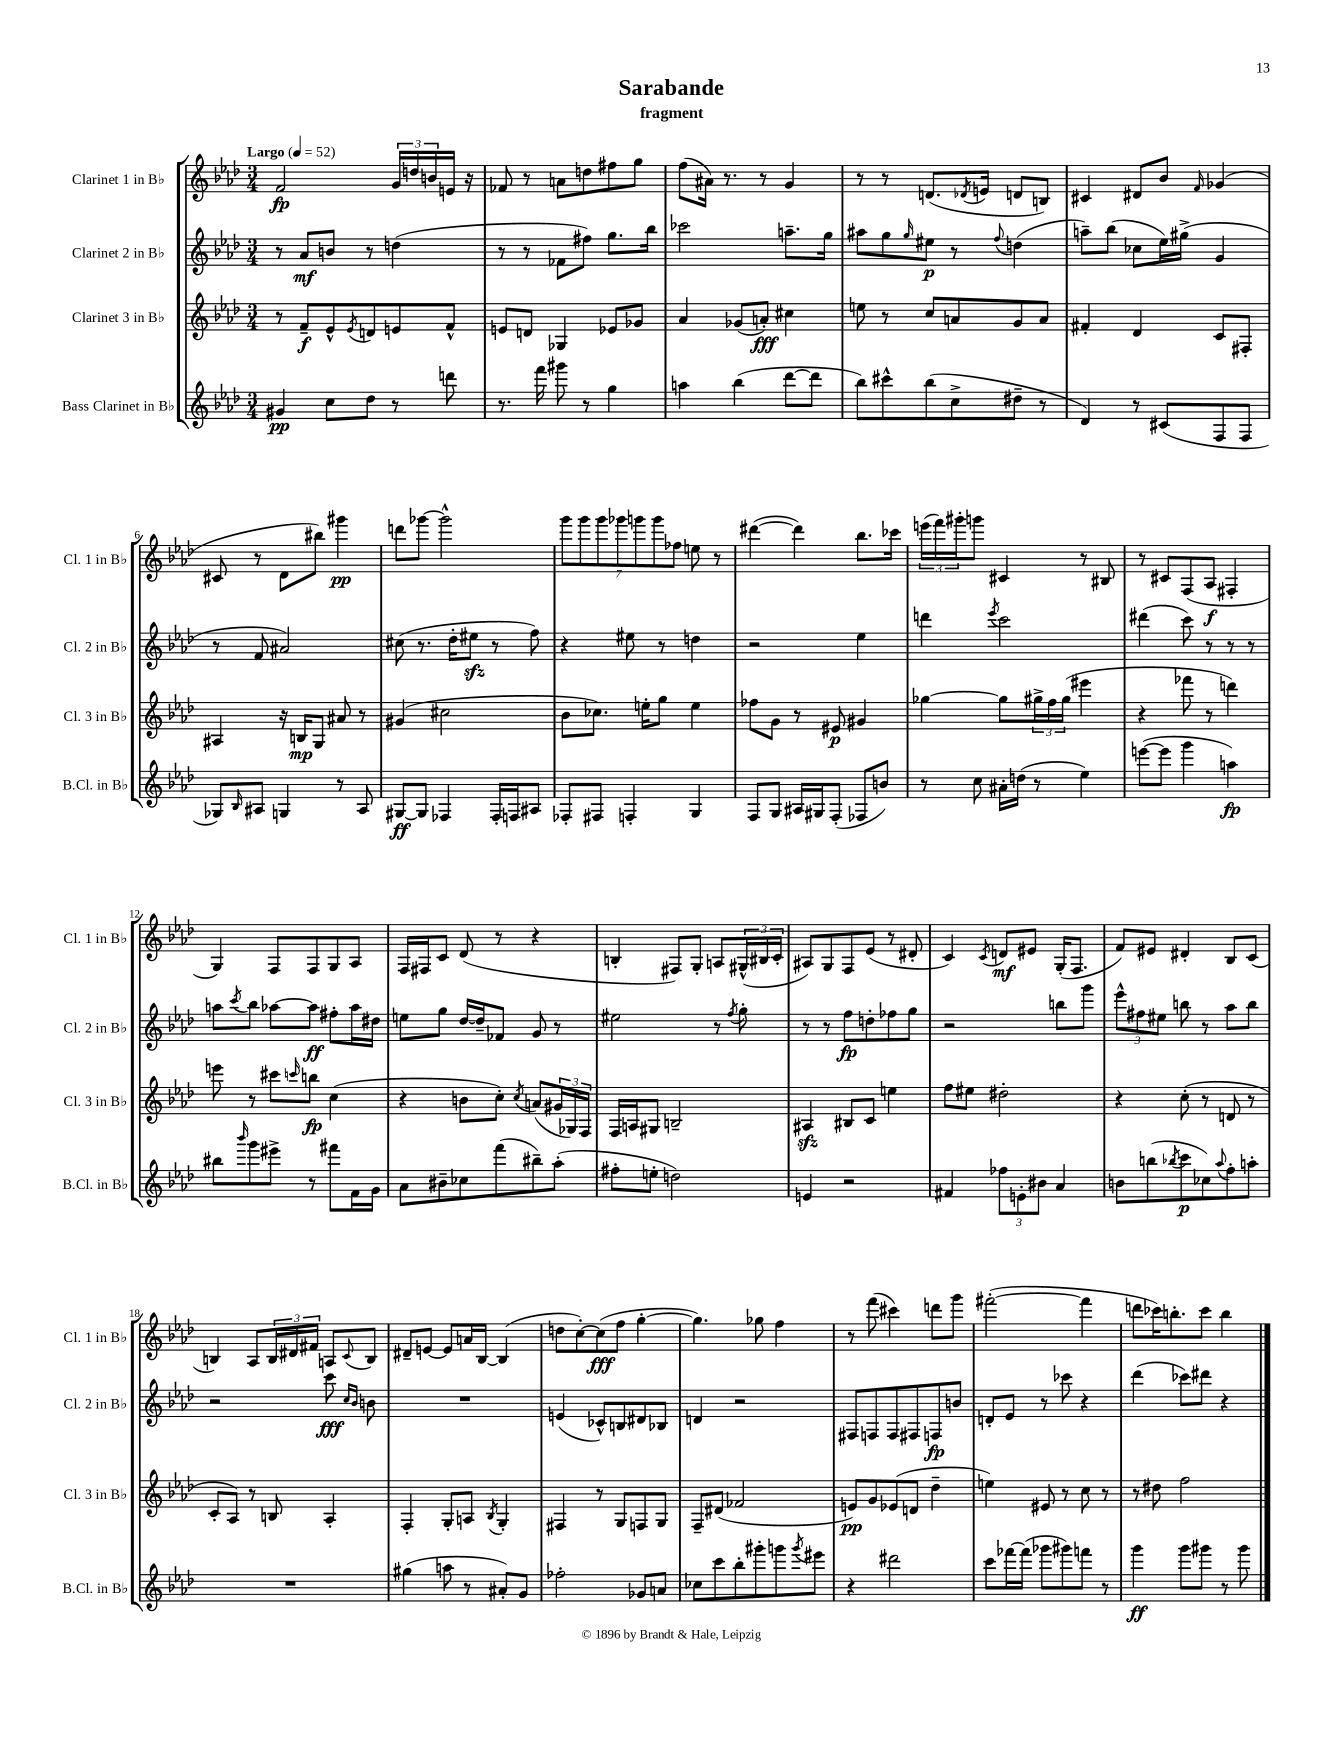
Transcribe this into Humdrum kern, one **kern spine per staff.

**kern	**dynam	**kern	**dynam	**kern	**dynam	**kern	**dynam
*part4	*part4	*part3	*part3	*part2	*part2	*part1	*part1
*staff4	*staff4	*staff3	*staff3	*staff2	*staff2	*staff1	*staff1
*I"Bass Clarinet in B♭	*	*I"Clarinet 3 in B♭	*	*I"Clarinet 2 in B♭	*	*I"Clarinet 1 in B♭	*
*I'B.Cl. in B♭	*	*I'Cl. 3 in B♭	*	*I'Cl. 2 in B♭	*	*I'Cl. 1 in B♭	*
*clefG2	*	*clefG2	*	*clefG2	*	*clefG2	*
*k[b-e-a-d-]	*	*k[b-e-a-d-]	*	*k[b-e-a-d-]	*	*k[b-e-a-d-]	*
*M3/4	*	*M3/4	*	*M3/4	*	*M3/4	*
*MM52	*	*MM52	*	*MM52	*	*MM52	*
=1	=1	=1	=1	=1	=1	=1	=1
!	!	!	!	!	!	!LO:TX:a:B:t=Largo	!
4g#X/	pp	8r	.	8r	.	2f/	fp
.	.	8f~/L	f	8a-/L	mf	.	.
8cc\L	.	8e-^^/	.	8bn/J	.	.	.
.	.	8qe-/	.	.	.	.	.
8dd-\J	.	8dn/	.	8r	.	.	.
8r	.	8en/	.	(4ddn\	.	24g/LL	.
.	.	.	.	.	.	24ddn/	.
.	.	.	.	.	.	24bn/	.
8dddn\	.	8f^^/J	.	.	.	16en/JJ	.
.	.	.	.	.	.	16r	.
=2	=2	=2	=2	=2	=2	=2	=2
8.r	.	8en/L	.	8r	.	8f-X/	.
.	.	8dn/J	.	8r	.	8r	.
16fff\	.	.	.	.	.	.	.
8ggg#X\	.	4G-X/	.	8f-X\L	.	8an\L	.
8r	.	.	.	8ff#X\J)	.	8ddn\	.
4gg\	.	8e-X/L	.	8.gg\L	.	8ff#X\	.
.	.	8g-X/J	.	.	.	8gg\J	.
.	.	.	.	16bb-\Jk	.	.	.
=3	=3	=3	=3	=3	=3	=3	=3
4aan\	.	4a-/	.	2ccc-X\	.	(8ff\L	.
.	.	.	.	.	.	16a#X\Jk)	.
.	.	.	.	.	.	8.r	.
(4bb-\	.	(8g-X/L	.	.	.	.	.
.	.	8an'/J)	fff	.	.	8r	.
[8ddd-\L	.	4cc#X\	.	8.aan~\L	.	4g/	.
8ddd-\J]	.	.	.	.	.	.	.
.	.	.	.	16gg\Jk	.	.	.
=4	=4	=4	=4	=4	=4	=4	=4
8bb-\L)	.	8een\	.	8aa#X\L	.	8r	.
8ccc#X^^\	.	8r	.	8gg\	.	8r	.
.	.	.	.	16qqgg/	.	.	.
(8bb-\	.	8cc/L	.	8ee#X\J	p	(8.dn/L	.
8cc^\	.	8an/	.	8r	.	.	.
.	.	.	.	.	.	8qd-X/	.
.	.	.	.	.	.	16en/Jk	.
.	.	.	.	8qqff/	.	.	.
8dd#X~\J	.	8g/	.	(4ddn\	.	8dn/L	.
8r	.	8a/J	.	.	.	8Bn/J)	.
=5	=5	=5	=5	=5	=5	=5	=5
4d-/)	.	4f#X'/	.	8aan~\L)	.	4c#X/	.
.	.	.	.	(8bb-\J	.	.	.
8r	.	4d-/	.	8cc-X\L	.	8d#X/L	.
(8c#X/L	.	.	.	16ee-\L)	.	8b-/J	.
.	.	.	.	(16gg#X^\JJ	.	.	.
.	.	.	.	.	.	16qqf/	.
8F/	.	8c/L	.	4g/	.	(4g-X/	.
8F/J	.	8F#X'/J	.	.	.	.	.
!!LO:LB:g=z
=6	=6	=6	=6	=6	=6	=6	=6
8G-X/L)	.	4A#X/	.	8r	.	8c#X/	.
16qqB-/	.	.	.	.	.	.	.
8A#X/J	.	.	.	8f/	.	8r	.
4Gn/	.	16r	.	2a#X/)	.	8d-\L	.
.	.	16Bn/KL	mp	.	.	.	.
.	.	8G/J	.	.	.	8bb#X\J)	.
8r	.	8a#X/	.	.	.	4ggg#X\	pp
8A#/	.	8r	.	.	.	.	.
=7	=7	=7	=7	=7	=7	=7	=7
[8G#X/L	ff	(4g#X/	.	(8cc#X\	.	8dddn\L	.
8G#/J]	.	.	.	8.r	.	[8ggg-X\J	.
4F-X/	.	2cc#X\	.	.	.	2ggg-^^\]	.
.	.	.	.	16dd-'\KL	.	.	.
.	.	.	.	8ee#Xzz\J	.	.	.
16F-'/LL	.	.	.	8r	.	.	.
16Fn/J	.	.	.	.	.	.	.
8A#X/J	.	.	.	8ff\)	.	.	.
=8	=8	=8	=8	=8	=8	=8	=8
8F-X'/L	.	8b-\L	.	4r	.	14ggg\L	.
.	.	.	.	.	.	14ggg\	.
8F#X/J	.	8.cc-X\J)	.	.	.	.	.
.	.	.	.	.	.	14ggg\	.
.	.	.	.	.	.	14ggg-X\	.
4Fn'/	.	.	.	8ee#X\	.	.	.
.	.	.	.	.	.	14gggn\	.
.	.	16een'\KL	.	.	.	.	.
.	.	.	.	.	.	14ggg\	.
.	.	8gg\J	.	8r	.	.	.
.	.	.	.	.	.	14ff-X\J	.
4G/	.	4ee\	.	4ddn\	.	8een\	.
.	.	.	.	.	.	8r	.
=9	=9	=9	=9	=9	=9	=9	=9
8F/L	.	8ff-X\L	.	2r	.	([4ddd#X\	.
8G/J	.	8g\J	.	.	.	.	.
16A#X/LL	.	8r	.	.	.	4ddd#\])	.
16G#X/J	.	.	.	.	.	.	.
(8F'/J	.	8e#X/	p	.	.	.	.
8F-X/L	.	4g#X/	.	4ee-\	.	8.bb-\L	.
8bn/J)	.	.	.	.	.	.	.
.	.	.	.	.	.	16ccc-X\Jk	.
=10	=10	=10	=10	=10	=10	=10	=10
8r	.	[4gg-X\	.	4dddn\	.	(24eeen\LL	.
.	.	.	.	.	.	24fff\)	.
.	.	.	.	.	.	24ggg#X'\J	.
8cc\	.	.	.	.	.	8gggn\J	.
.	.	.	.	8qeee-/	.	.	.
16a#X'\LL	.	8gg-\L]	.	2ccc\	.	4c#X/	.
(16ddn\JJ	.	.	.	.	.	.	.
8r	.	24gg#X^\L	.	.	.	.	.
.	.	24ff\	.	.	.	.	.
.	.	(24gg#\JJ	.	.	.	.	.
4ee-\)	.	4eee#X\	.	.	.	8r	.
.	.	.	.	.	.	8B#X/	.
=11	=11	=11	=11	=11	=11	=11	=11
([8eeen\L	.	4r	.	(4ddd#X\	.	8r	.
8eee\J]	.	.	.	.	.	8c#X/L	.
4ggg\	.	8fff-X\	.	8ccc\)	.	(8F/	.
.	.	8r	.	8r	.	8A-/J	f
4aan\)	fp	4dddn\)	.	8r	.	4F#X'/	.
.	.	.	.	8r	.	.	.
!!LO:LB:g=z
=12	=12	=12	=12	=12	=12	=12	=12
8bb#X\L	.	8eeen\	.	8aan\L	.	4G/)	.
16qqbbb-/	.	.	.	8qccc/	.	.	.
8ggg\	.	8r	.	8bb-\J	.	.	.
8eee#X^\J	.	8ccc#X\L	.	[8aa-X\L	.	8F/L	.
.	.	16qqcccn/	.	.	.	.	.
8r	.	8bbn\J	fp	8aa-\J]	ff	8F/	.
8fff#X\L	.	(4cc\	.	8ff#X'\L	.	8G/	.
16f\L	.	.	.	16aa-\L	.	8A-/J	.
16g\JJ	.	.	.	16dd#X\JJ	.	.	.
=13	=13	=13	=13	=13	=13	=13	=13
8a-\L	.	4r	.	8een\L	.	16F/LL	.
.	.	.	.	.	.	16F#X/J	.
8b#X~\	.	.	.	8gg\J	.	8c/J	.
8cc-X\	.	8bn\L	.	[16dd-/LL	.	(8d-/	.
.	.	.	.	16dd-~/J]	.	.	.
(8fff\	.	8cc'\J)	.	8f-X/J	.	8r	.
.	.	8qcc/	.	.	.	.	.
8bb#X~\)	.	(8an/L	.	8g/	.	4r	.
(8aa-'\J	.	24g#X/L	.	8r	.	.	.
.	.	24G-X/)	.	.	.	.	.
.	.	24F/JJ	.	.	.	.	.
=14	=14	=14	=14	=14	=14	=14	=14
8ff#X'\L	.	16F/LL	.	2ee#X\	.	4Bn'/	.
.	.	16An/J	.	.	.	.	.
8een'\J	.	8G#X/J	.	.	.	.	.
2ddn\)	.	2Bn~/	.	.	.	8F#X/L)	.
.	.	.	.	.	.	8G'/J	.
.	.	.	.	8r	.	8An/L	.
.	.	.	.	8qff/	.	.	.
.	.	.	.	8gg'\	.	(24G#X^^/L	.
.	.	.	.	.	.	24B#X/	.
.	.	.	.	.	.	24c'/JJ	.
=15	=15	=15	=15	=15	=15	=15	=15
4en/	.	4A#Xzz/	.	8r	.	8A#X/L)	.
.	.	.	.	8r	.	8G/	.
2r	.	8B#X/L	.	8ff\L	fp	8F/	.
.	.	8c/J	.	8ddn'\	.	(8e-/J	.
.	.	4een\	.	8ff-X\	.	8r	.
.	.	.	.	8gg\J	.	8d#X'/	.
=16	=16	=16	=16	=16	=16	=16	=16
4f#X/	.	8ff\L	.	2r	.	4c/)	.
.	.	8ee#X\J	.	.	.	.	.
.	.	.	.	.	.	8qc/	.
12ff-X\L	.	2dd#X'\	.	.	.	8dn/L	mf
12en'\	.	.	.	.	.	.	.
.	.	.	.	.	.	8e#X/J	.
12b#X\J	.	.	.	.	.	.	.
4a-/	.	.	.	8bbn\L	.	(16G'/KL	.
.	.	.	.	.	.	8.F/J	.
.	.	.	.	8ggg\J	.	.	.
=17	=17	=17	=17	=17	=17	=17	=17
8bn\L	.	4r	.	12eee-^^\L	.	8f/L)	.
.	.	.	.	12ff#X\	.	.	.
(8bbn\	.	.	.	.	.	8e#X/J	.
.	.	.	.	12ee#X\J	.	.	.
8qbb-X/	.	.	.	.	.	.	.
8ccc\	p	(8cc'\	.	8bbn\	.	4d#X'/	.
8cc-X\)	.	8r	.	8r	.	.	.
8qqaa-/	.	.	.	.	.	.	.
8ff'\	.	8dn/	.	8aa-\L	.	8B-/L	.
8aan'\J	.	8r	.	8bb\J	.	(8c/J	.
!!LO:LB:g=z
=18	=18	=18	=18	=18	=18	=18	=18
2.r	.	8c'/L	.	2r	.	4Bn/)	.
.	.	8A-/J)	.	.	.	.	.
.	.	8r	.	.	.	8A-/L	.
.	.	8Bn/	.	.	.	24B/L	.
.	.	.	.	.	.	24d#X/	.
.	.	.	.	.	.	24f#X/JJ	.
.	.	4A-'/	.	8ccc\	fff	8An/L	.
.	.	.	.	16qqcc/LL	.	.	.
.	.	.	.	16qqb-/JJ	.	8qqc/	.
.	.	.	.	8bn\	.	8B/J	.
=19	=19	=19	=19	=19	=19	=19	=19
(4gg#X\	.	4F'/	.	2.r	.	8d#X~/L	.
.	.	.	.	.	.	[8en/J	.
8aan\	.	8G'/L	.	.	.	8e/L]	.
8r	.	8An/J	.	.	.	16an/L	.
.	.	.	.	.	.	[16B-/JJ	.
.	.	8qB-/	.	.	.	.	.
8a#X'/L)	.	4G'/	.	.	.	(4B-/]	.
8g/J	.	.	.	.	.	.	.
=20	=20	=20	=20	=20	=20	=20	=20
2ff-X'\	.	4F#X/	.	(4en/	.	8ddn\L	.
.	.	.	.	.	.	[8cc'\)	.
.	.	8r	.	8c-X^^/L)	.	(8cc\]	fff
.	.	8G/L	.	8Bn/	.	8ff\J	.
8g-X/L	.	8Fn/	.	8d#X/	.	[4gg'\	.
8an/J	.	8G/J	.	8B-X/J	.	.	.
=21	=21	=21	=21	=21	=21	=21	=21
8cc-X\L	.	8F~/L	.	4dn/	.	4.gg\])	.
8ccc\	.	(8d#X/J	.	.	.	.	.
8bb-'\	.	2f-X/	.	2r	.	.	.
8ggg#X'\	.	.	.	.	.	8gg-X\	.
8gggn\	.	.	.	.	.	4ff\	.
8qggg/	.	.	.	.	.	.	.
8eee#X\J	.	.	.	.	.	.	.
=22	=22	=22	=22	=22	=22	=22	=22
4r	.	8en/L)	pp	8F#X/L	.	8r	.
.	.	8g/	.	8Fn/	.	(8fff\	.
2ddd#X\	.	(8e-X/	.	8F/	.	4ccc#X\)	.
.	.	8dn/J	.	8F#X/	.	.	.
.	.	4dd-~\	.	8Fn/	fp	8dddn\L	.
.	.	.	.	8bn/J	.	8ggg\J	.
=23	=23	=23	=23	=23	=23	=23	=23
8ccc\L	.	4een\)	.	8dn'/L	.	([2fff#X'\	.
[16fff-X\L	.	.	.	8e-/J	.	.	.
(16fff-\JJ]	.	.	.	.	.	.	.
8ggg-X\L	.	8e#X/	.	8r	.	.	.
8ggg#X\)	.	8r	.	8ccc-X\	.	.	.
8fffn\J	.	8cc\	.	4r	.	4fff#\]	.
8r	.	8r	.	.	.	.	.
=24	=24	=24	=24	=24	=24	=24	=24
4ggg\	ff	8r	.	(4ddd-\	.	8dddn\L	.
.	.	8dd#X\	.	.	.	16ccc-X\K)	.
.	.	.	.	.	.	8.bbn'\	.
8ggg\L	.	2ff\	.	8ccc-X\L)	.	.	.
8ggg#X\J	.	.	.	8ddd#X\J	.	8ccc-\J	.
8r	.	.	.	4r	.	4bb\	.
8ggg#\	.	.	.	.	.	.	.
==	==	==	==	==	==	==	==
*-	*-	*-	*-	*-	*-	*-	*-
